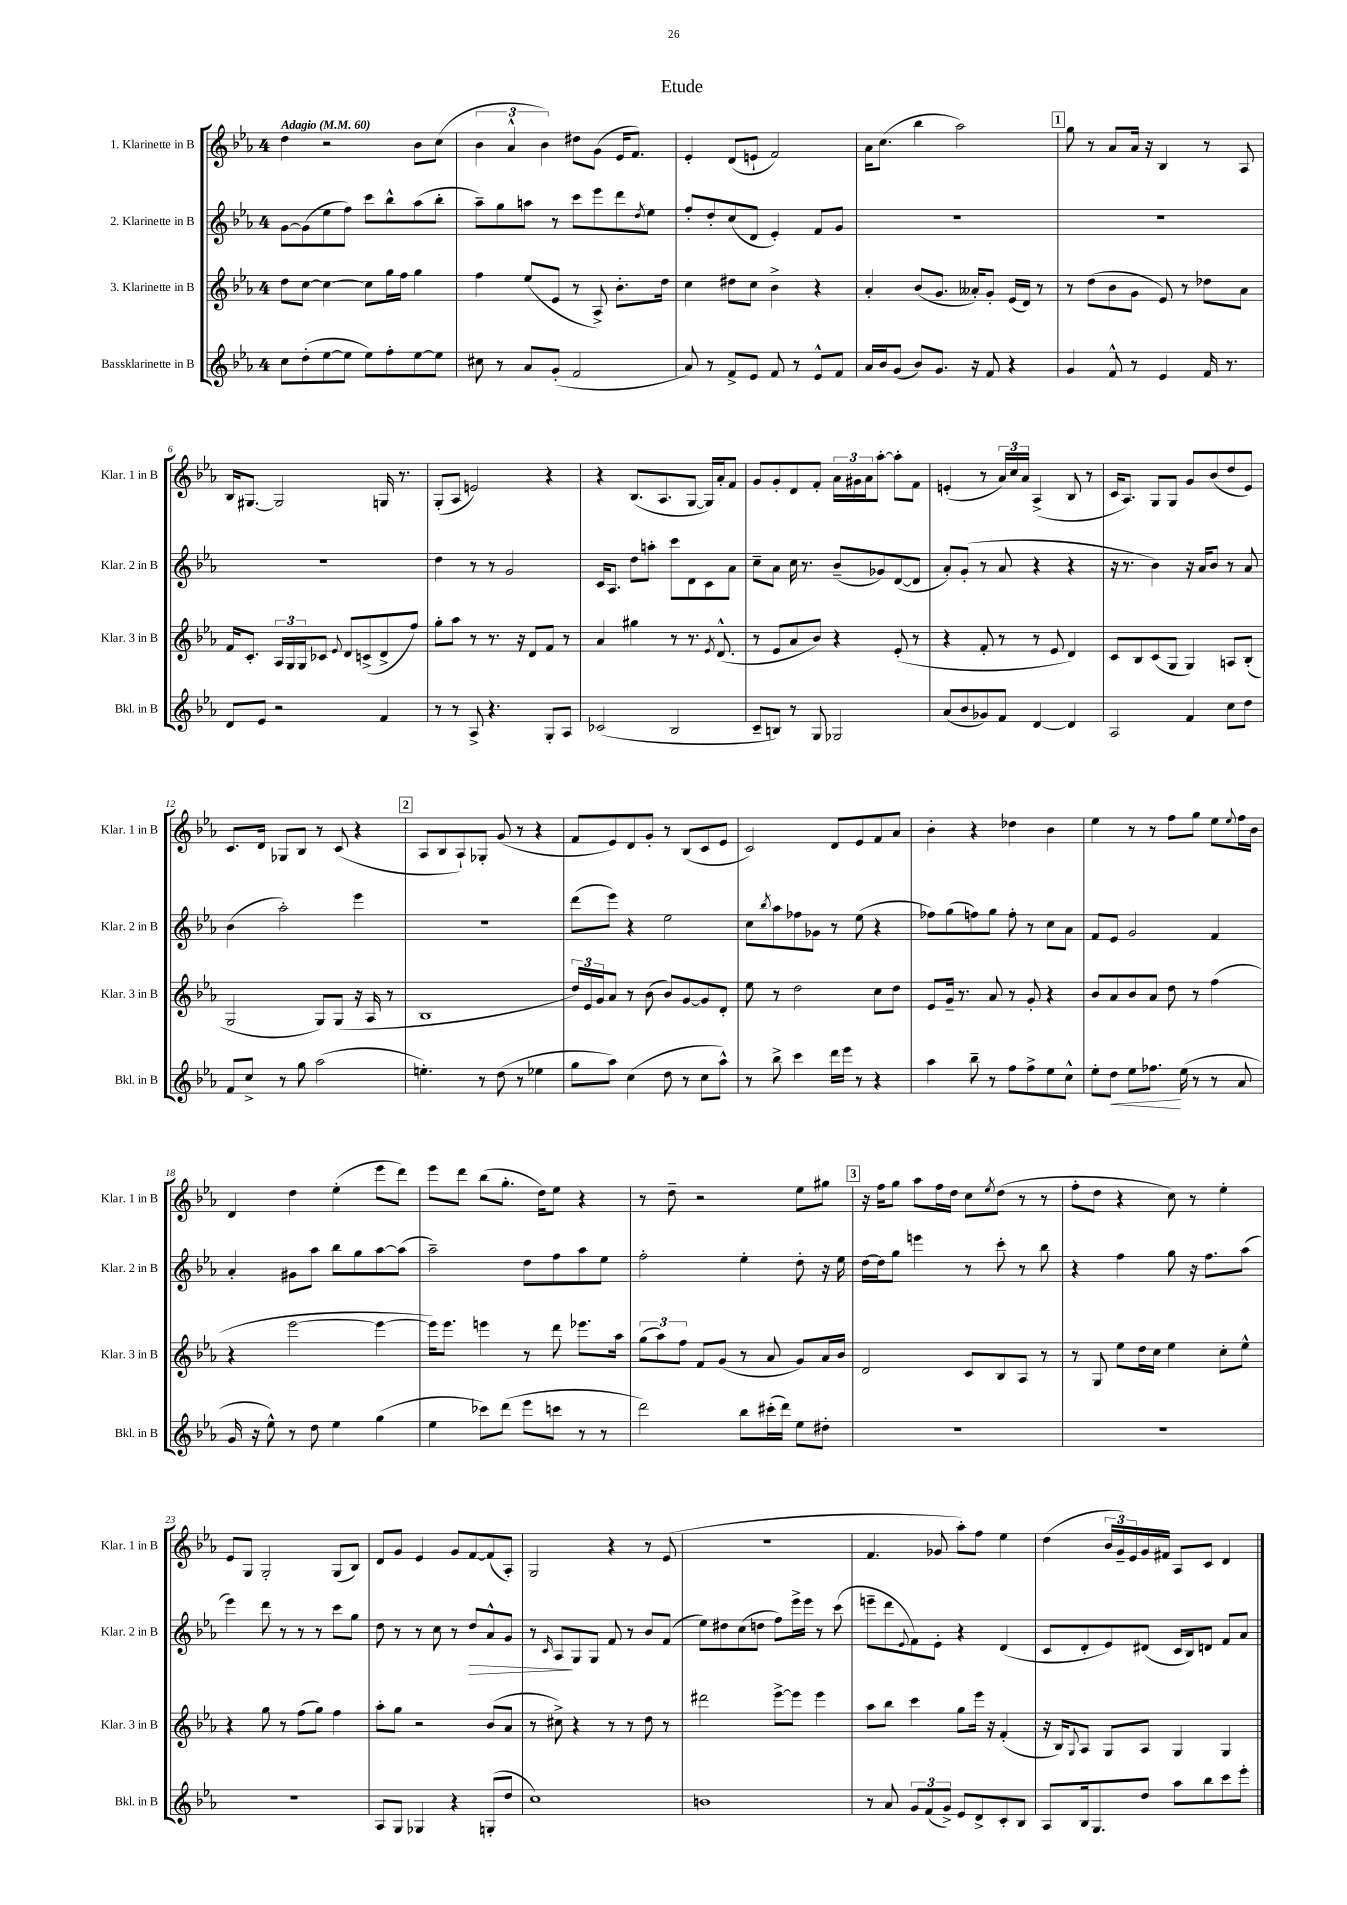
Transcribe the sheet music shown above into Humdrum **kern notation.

**kern	**dynam	**kern	**kern	**dynam	**kern
*part4	*part4	*part3	*part2	*part2	*part1
*staff4	*staff4	*staff3	*staff2	*staff2	*staff1
*I"Bassklarinette in B	*	*I"3. Klarinette in B	*I"2. Klarinette in B	*	*I"1. Klarinette in B
*I'Bkl. in B	*	*I'Klar. 3 in B	*I'Klar. 2 in B	*	*I'Klar. 1 in B
*clefG2	*	*clefG2	*clefG2	*	*clefG2
*k[b-e-a-]	*	*k[b-e-a-]	*k[b-e-a-]	*	*k[b-e-a-]
*M4/4	*	*M4/4	*M4/4	*	*M4/4
*MM60	*	*MM60	*MM60	*	*MM60
=1	=1	=1	=1	=1	=1
!	!	!	!	!	!LO:TX:a:B:t=Adagio
8cc\L	.	8dd\L	[8g\L	.	4dd\
(8dd'\	.	[8cc\J	(8g\]	.	.
[8ee-\	.	4cc\_	8ee-\	.	2r
8ee-\J]	.	.	8ff\J)	.	.
8ee-\L)	.	8cc\L]	8ccc\L	.	.
8ff'\	.	16gg\L	8bb-^^\	.	.
.	.	16ff\JJ	.	.	.
[8ee-\	.	4gg\	(8aa-\	.	8b-\L
8ee-\J]	.	.	8bb-'\J	.	(8cc\J
=2	=2	=2	=2	=2	=2
8cc#X\	.	4ff\	8aa-~\L)	.	6b-\
8r	.	.	8gg\	.	.
.	.	.	.	.	6a-^^/
8a-/L	.	(8ee-/L	8aan\J	.	.
.	.	.	.	.	6b-\)
(8g'/J	.	8e-/J	8r	.	.
2f/	.	8r	8ccc\L	.	8dd#X\L
.	.	8A-^/)	8eee-\	.	(8g\J
.	.	8.b-'\L	8ddd\	.	16e-/KL
.	.	.	.	.	8.f/J)
.	.	.	8qdd/	.	.
.	.	.	8ee-\J	.	.
.	.	16dd\Jk	.	.	.
=3	=3	=3	=3	=3	=3
8a-/)	.	4cc\	8ff'/L	.	4e-'/
8r	.	.	8dd'/	.	.
8f^/L	.	8dd#X\L	(8cc/	.	(8d/L
8e-/J	.	8cc\J	8d/J	.	8en`/J
8f/	.	4b-^\	4e-'/)	.	2f/)
8r	.	.	.	.	.
8e-^^/L	.	4r	8f/L	.	.
8f/J	.	.	8g/J	.	.
=4	=4	=4	=4	=4	=4
16a-/LL	.	4a-'/	1r	.	16a-\KL
16b-/J	.	.	.	.	(8.cc\J
(8g/J	.	.	.	.	.
8b-/L)	.	(8b-/L	.	.	4bb-\
8.g/J	.	8.g/J	.	.	.
.	.	.	.	.	2aa-\)
16r	.	16a--X'/KL)	.	.	.
8f/	.	8g'/J	.	.	.
4r	.	(16e-/LL	.	.	.
.	.	16d/JJ)	.	.	.
.	.	8r	.	.	.
!!LO:REH:place=s1:t=1
=5	=5	=5	=5	=5	=5
4g/	.	8r	1r	.	8gg\
.	.	(8dd\L	.	.	8r
8f^^/	.	8b-\	.	.	8a-/L
8r	.	8g\J	.	.	16a-/Jk
.	.	.	.	.	16r
4e-/	.	8e-/)	.	.	4B-/
.	.	8r	.	.	.
16f/	.	8dd-X\L	.	.	8r
8.r	.	.	.	.	.
.	.	8a-\J	.	.	8A-/
!!LO:LB:g=z
=6	=6	=6	=6	=6	=6
8d/L	.	16f/KL	1r	.	16B-/KL
.	.	8.c'/J	.	.	[8.G#X/J
8e-/J	.	.	.	.	.
2r	.	24A-/LL	.	.	2G#/]
.	.	24G/	.	.	.
.	.	24G/J	.	.	.
.	.	8c-X/J	.	.	.
.	.	8qqe-/	.	.	.
.	.	8d/L	.	.	.
.	.	(8cn^/	.	.	.
4f/	.	8d^/	.	.	16Gn/
.	.	.	.	.	8.r
.	.	8ff/J)	.	.	.
=7	=7	=7	=7	=7	=7
8r	.	8gg'\L	4dd\	.	(8G'/L
8r	.	8aa-\J	.	.	8A-/J
8A-^/	.	8r	8r	.	2en/)
4.r	.	8.r	8r	.	.
.	.	.	2g/	.	.
.	.	16r	.	.	.
.	.	8d/L	.	.	.
8G'/L	.	8f/J	.	.	4r
8A-/J	.	8r	.	.	.
=8	=8	=8	=8	=8	=8
(2c-X/	.	4a-/	16c/KL	.	4r
.	.	.	8.A-/J	.	.
.	.	4gg#X\	8dd\L	.	(8.B-/L
.	.	.	8aan'\J	.	.
.	.	.	.	.	8.A-/
2B-/	.	8r	8ccc\L	.	.
.	.	8.r	8d\	.	[8G/J
.	.	.	8c\	.	16G/LL])
.	.	8qe-/	.	.	.
.	.	(8.d^^/	.	.	16a-'/J
.	.	.	8a-\J	.	8f/J
=9	=9	=9	=9	=9	=9
8c~/L	.	8r	8cc~\L	.	8g/L
8Bn/J)	.	8e-/L	8a-\J	.	8g'/
8r	.	8a-/	16cc\	.	8d/
.	.	.	8.r	.	.
8G/	.	8b-/J)	.	.	8f'/J
2G-X/	.	4r	(8b-~/L	.	24a-\LL
.	.	.	.	.	24g#X\
.	.	.	.	.	24a-\J
.	.	.	8g-X/)	.	[8aa-'\J
.	.	(8e-'/	([8d/	.	8aa-'\L]
.	.	8r	8d/J]	.	8f\J
=10	=10	=10	=10	=10	=10
(8a-/L	.	4r	8a-'/L)	.	(4en'/
8b-/	.	.	(8g'/J	.	.
8g-X/)	.	8f'/	8r	.	8r
8f/J	.	8r	8a-/	.	24a-/LL)
.	.	.	.	.	24cc/
.	.	.	.	.	24a-/JJ
[4d/	.	8r	4r	.	(4A-^/
.	.	8e-/	.	.	.
4d/]	.	4d/)	4r	.	8B-/
.	.	.	.	.	8r
=11	=11	=11	=11	=11	=11
2A-/	.	8c/L	16r	.	16c/KL
.	.	.	8.r	.	8.A-/J)
.	.	8B-/	.	.	.
.	.	(8c/	4b-\)	.	8G/L
.	.	8G/J	.	.	8G/J
4f/	.	4G/)	16r	.	8g/L
.	.	.	16a-/KL	.	.
.	.	.	8b-/J	.	(8b-/
8cc\L	.	8An/L	8r	.	8dd/
8dd\J	.	(8B-'/J	8a-/	.	8e-/J)
!!LO:LB:g=z
=12	=12	=12	=12	=12	=12
8f/L	.	2G/	(4b-\	.	8.c/L
8cc^/J	.	.	.	.	.
.	.	.	.	.	16d/Jk
8r	.	.	2aa-'\)	.	8G-X/L
8gg\	.	.	.	.	8B-/J
(2aa-\	.	8G/L)	.	.	8r
.	.	(8G/J	.	.	(8c/
.	.	16r	4eee-\	.	4r
.	.	16A-/	.	.	.
.	.	8r	.	.	.
!!LO:REH:place=s1:t=2
=13	=13	=13	=13	=13	=13
4.een'\)	.	1B-	1r	.	8A-/L
.	.	.	.	.	8B-/
.	.	.	.	.	8A-`/)
8r	.	.	.	.	8G-X'/J
(8dd\	.	.	.	.	(8g/
8r	.	.	.	.	8r
4ee-X\	.	.	.	.	4r
=14	=14	=14	=14	=14	=14
8gg\L	.	24dd/LL)	(8ddd\L	.	8f/L
.	.	24e-/	.	.	.
.	.	24g/J	.	.	.
8aa-\J)	.	8a-/J	8eee-\J)	.	8e-/)
(4cc\	.	8r	4r	.	8d/
.	.	(8b-\	.	.	8g'/J
8dd\	.	8b-/L)	2ee-\	.	8r
8r	.	[8g/	.	.	(8B-/L
8cc\L	.	8g/]	.	.	8c/
8aa-^^\J)	.	8d'/J	.	.	8e-/J
=15	=15	=15	=15	=15	=15
8r	.	8ee-\	8cc\L	.	2c/)
.	.	.	8qbb-/	.	.
8bb-^\	.	8r	8aa-\	.	.
4ccc\	.	2dd\	8ff-X\	.	.
.	.	.	8g-X\J	.	.
16ddd\LL	.	.	8r	.	8d/L
16eee-\JJ	.	.	.	.	.
8r	.	.	(8ee-\	.	8e-/
4r	.	8cc\L	4r	.	8f/
.	.	8dd\J	.	.	8a-/J
=16	=16	=16	=16	=16	=16
4aa-\	.	8e-/L	8ff-X\L)	.	4b-'\
.	.	16g~/Jk	(8gg\	.	.
.	.	8.r	.	.	.
8bb-~\	.	.	8ffn\)	.	4r
8r	.	8a-/	8gg\J	.	.
8ff\L	.	8r	8ff'\	.	4dd-X\
8ff^\	.	8g'/	8r	.	.
8ee-\	.	4r	8cc\L	.	4b-\
8cc^^\J	.	.	8a-\J	.	.
=17	=17	=17	=17	=17	=17
8ee-'\L	.	8b-/L	8f/L	.	4ee-\
!	!LO:HP:b	!	!	!	!
8dd\J	<	8a-/	8e-/J	.	.
8ee-\L	.	8b-/	2g/	.	8r
8.ff-X\J	.	8a-/J	.	.	8r
.	.	8dd\	.	.	8ff\L
(16ee-\	[	.	.	.	.
8r	.	8r	.	.	8gg\J
8r	.	(4ff\	4f/	.	8ee-\L
.	.	.	.	.	8qqee-/
8a-/	.	.	.	.	16ff\L
.	.	.	.	.	16b-\JJ
!!LO:LB:g=z
=18	=18	=18	=18	=18	=18
16g/	.	4r	4a-'/	.	4d/
16r	.	.	.	.	.
8ee-^^\)	.	.	.	.	.
8r	.	[2eee-\	8g#X\L	.	4dd\
8dd\	.	.	8aa-\J	.	.
4ee-\	.	.	8bb-\L	.	(4ee-'\
.	.	.	8gg\	.	.
(4gg\	.	4eee-\_	[8aa-\	.	8eee-\L
.	.	.	(8aa-\J]	.	8ddd\J)
=19	=19	=19	=19	=19	=19
4ee-\	.	16eee-\KL])	2aa-~\)	.	8eee-\L
.	.	8.eee-\J	.	.	.
.	.	.	.	.	8ddd\J
8ccc-X\L)	.	4eeen\	.	.	(8bb-\L
(8ddd\J	.	.	.	.	8.gg'\J
8eee-\L	.	8r	8dd\L	.	.
.	.	.	.	.	16dd\KL)
8cccn\J	.	8ddd\	8ff\	.	8ee-\J
8r	.	8.eee-X\L	8aa-\	.	4r
8r	.	.	8ee-\J	.	.
.	.	16aa-\Jk	.	.	.
=20	=20	=20	=20	=20	=20
2ddd\)	.	(12gg\L	2ff'\	.	8r
.	.	12aa-\)	.	.	.
.	.	.	.	.	8dd~\
.	.	12ff\J	.	.	.
.	.	8f/L	.	.	2r
.	.	(8g/J	.	.	.
8bb-\L	.	8r	4ee-'\	.	.
(16ccc#X'\L	.	8a-/	.	.	.
16ddd\JJ)	.	.	.	.	.
8ee-\L	.	8g/L)	8dd'\	.	8ee-\L
8dd#X'\J	.	16a-/L	16r	.	8gg#X\J
.	.	16b-/JJ	16ee-\	.	.
!!LO:REH:place=s1:t=3
=21	=21	=21	=21	=21	=21
1r	.	2d/	[16dd\LL	.	16r
.	.	.	16dd\J]	.	16ff\KL
.	.	.	8gg\J	.	8gg\J
.	.	.	4eeen\	.	8aa-\L
.	.	.	.	.	16ff\L
.	.	.	.	.	16dd\JJ
.	.	8c/L	8r	.	8cc\L
.	.	.	.	.	8qee-/
.	.	8B-/	8ccc'\	.	(8dd\J
.	.	8A-/J	8r	.	8r
.	.	8r	8bb-\	.	8r
=22	=22	=22	=22	=22	=22
1r	.	8r	4r	.	8ff'\L
.	.	8G/	.	.	8dd\J
.	.	8ee-\L	4ff\	.	4r
.	.	16dd\L	.	.	.
.	.	16cc\JJ	.	.	.
.	.	4ee-\	8gg\	.	8cc\)
.	.	.	16r	.	8r
.	.	.	8.ff\L	.	.
.	.	8cc'\L	.	.	4ee-'\
.	.	8ee-^^\J	(8aa-\J	.	.
!!LO:LB:g=z
=23	=23	=23	=23	=23	=23
1r	.	4r	4eee-\)	.	8e-/L
.	.	.	.	.	8G/J
.	.	8gg\	8ddd\	.	2G'/
.	.	8r	8r	.	.
.	.	(8ff\L	8r	.	.
.	.	8gg\J)	8r	.	.
.	.	4ff\	8ccc\L	.	(8G/L
.	.	.	8gg\J	.	8B-/J)
=24	=24	=24	=24	=24	=24
8A-/L	.	8aa-'\L	8dd\	.	8d/L
8G/J	.	8gg\J	8r	.	8g/J
4G-X/	.	2r	8r	.	4e-/
.	.	.	8cc\	.	.
4r	.	.	8r	.	8g/L
!	!	!	!	!LO:HP:b	!
.	.	.	8dd/L	>	[8f/
(8Gn'/L	.	(8b-/L	8a-^^/	.	(8f/]
8dd/J	.	8a-/J	8g/J	.	8A-'/J)
=25	=25	=25	=25	=25	=25
1cc)	.	8r	8r	.	2G/
.	.	.	16qqc/	.	.
.	.	8cc#X^\)	8A-/L	.	.
.	.	4r	8G/	]	.
.	.	.	8G/J	.	.
.	.	8r	8f/	.	4r
.	.	8r	8r	.	.
.	.	8dd\	8b-/L	.	8r
.	.	8r	(8f/J	.	(8e-/
=26	=26	=26	=26	=26	=26
1bn	.	2ddd#X\	8ee-\L)	.	1r
.	.	.	8dd#X\	.	.
.	.	.	(8cc\	.	.
.	.	.	8ddn\J	.	.
.	.	[8eee-^\L	8ff\L)	.	.
.	.	8eee-\J]	16eee-^\L	.	.
.	.	.	16eee-\JJ	.	.
.	.	4eee-\	8r	.	.
.	.	.	(8ccc\	.	.
=27	=27	=27	=27	=27	=27
8r	.	8aa-\L	8eeen~\L	.	4.f/
8a-/	.	8bb-\J	8ddd\	.	.
.	.	.	8qqe-/	.	.
12g/L	.	4ccc\	8f\)	.	.
(12f/	.	.	.	.	.
.	.	.	8e-'\J	.	8g-X/
12g^/J)	.	.	.	.	.
8e-/L	.	8gg\L	4r	.	8aa-'\L)
8d^/	.	16eee-\Jk	.	.	8ff\J
.	.	16r	.	.	.
8c'/	.	(4f'/	(4d/	.	4ee-\
8B-/J	.	.	.	.	.
=28	=28	=28	=28	=28	=28
8A-/L	.	16r	8c/L	.	(4dd\
.	.	16B-/KL)	.	.	.
.	.	8qqG/	.	.	.
16B-/k	.	8A-/J	8d'/	.	.
8.G/	.	.	.	.	.
.	.	8G/L	8e-/)	.	24b-/LL
.	.	.	.	.	24g~/)
.	.	.	.	.	24e-/
8dd/J	.	8A-/J	(8d#X/J	.	16g/
.	.	.	.	.	16f#X/JJ
8aa-\L	.	4G/	16c/LL	.	8A-/L
.	.	.	16B-/J)	.	.
8bb-\	.	.	8dn/J	.	8c/J
8ccc\	.	4G/	8f/L	.	4d/
8eee-'\J	.	.	8a-/J	.	.
==	==	==	==	==	==
*-	*-	*-	*-	*-	*-
